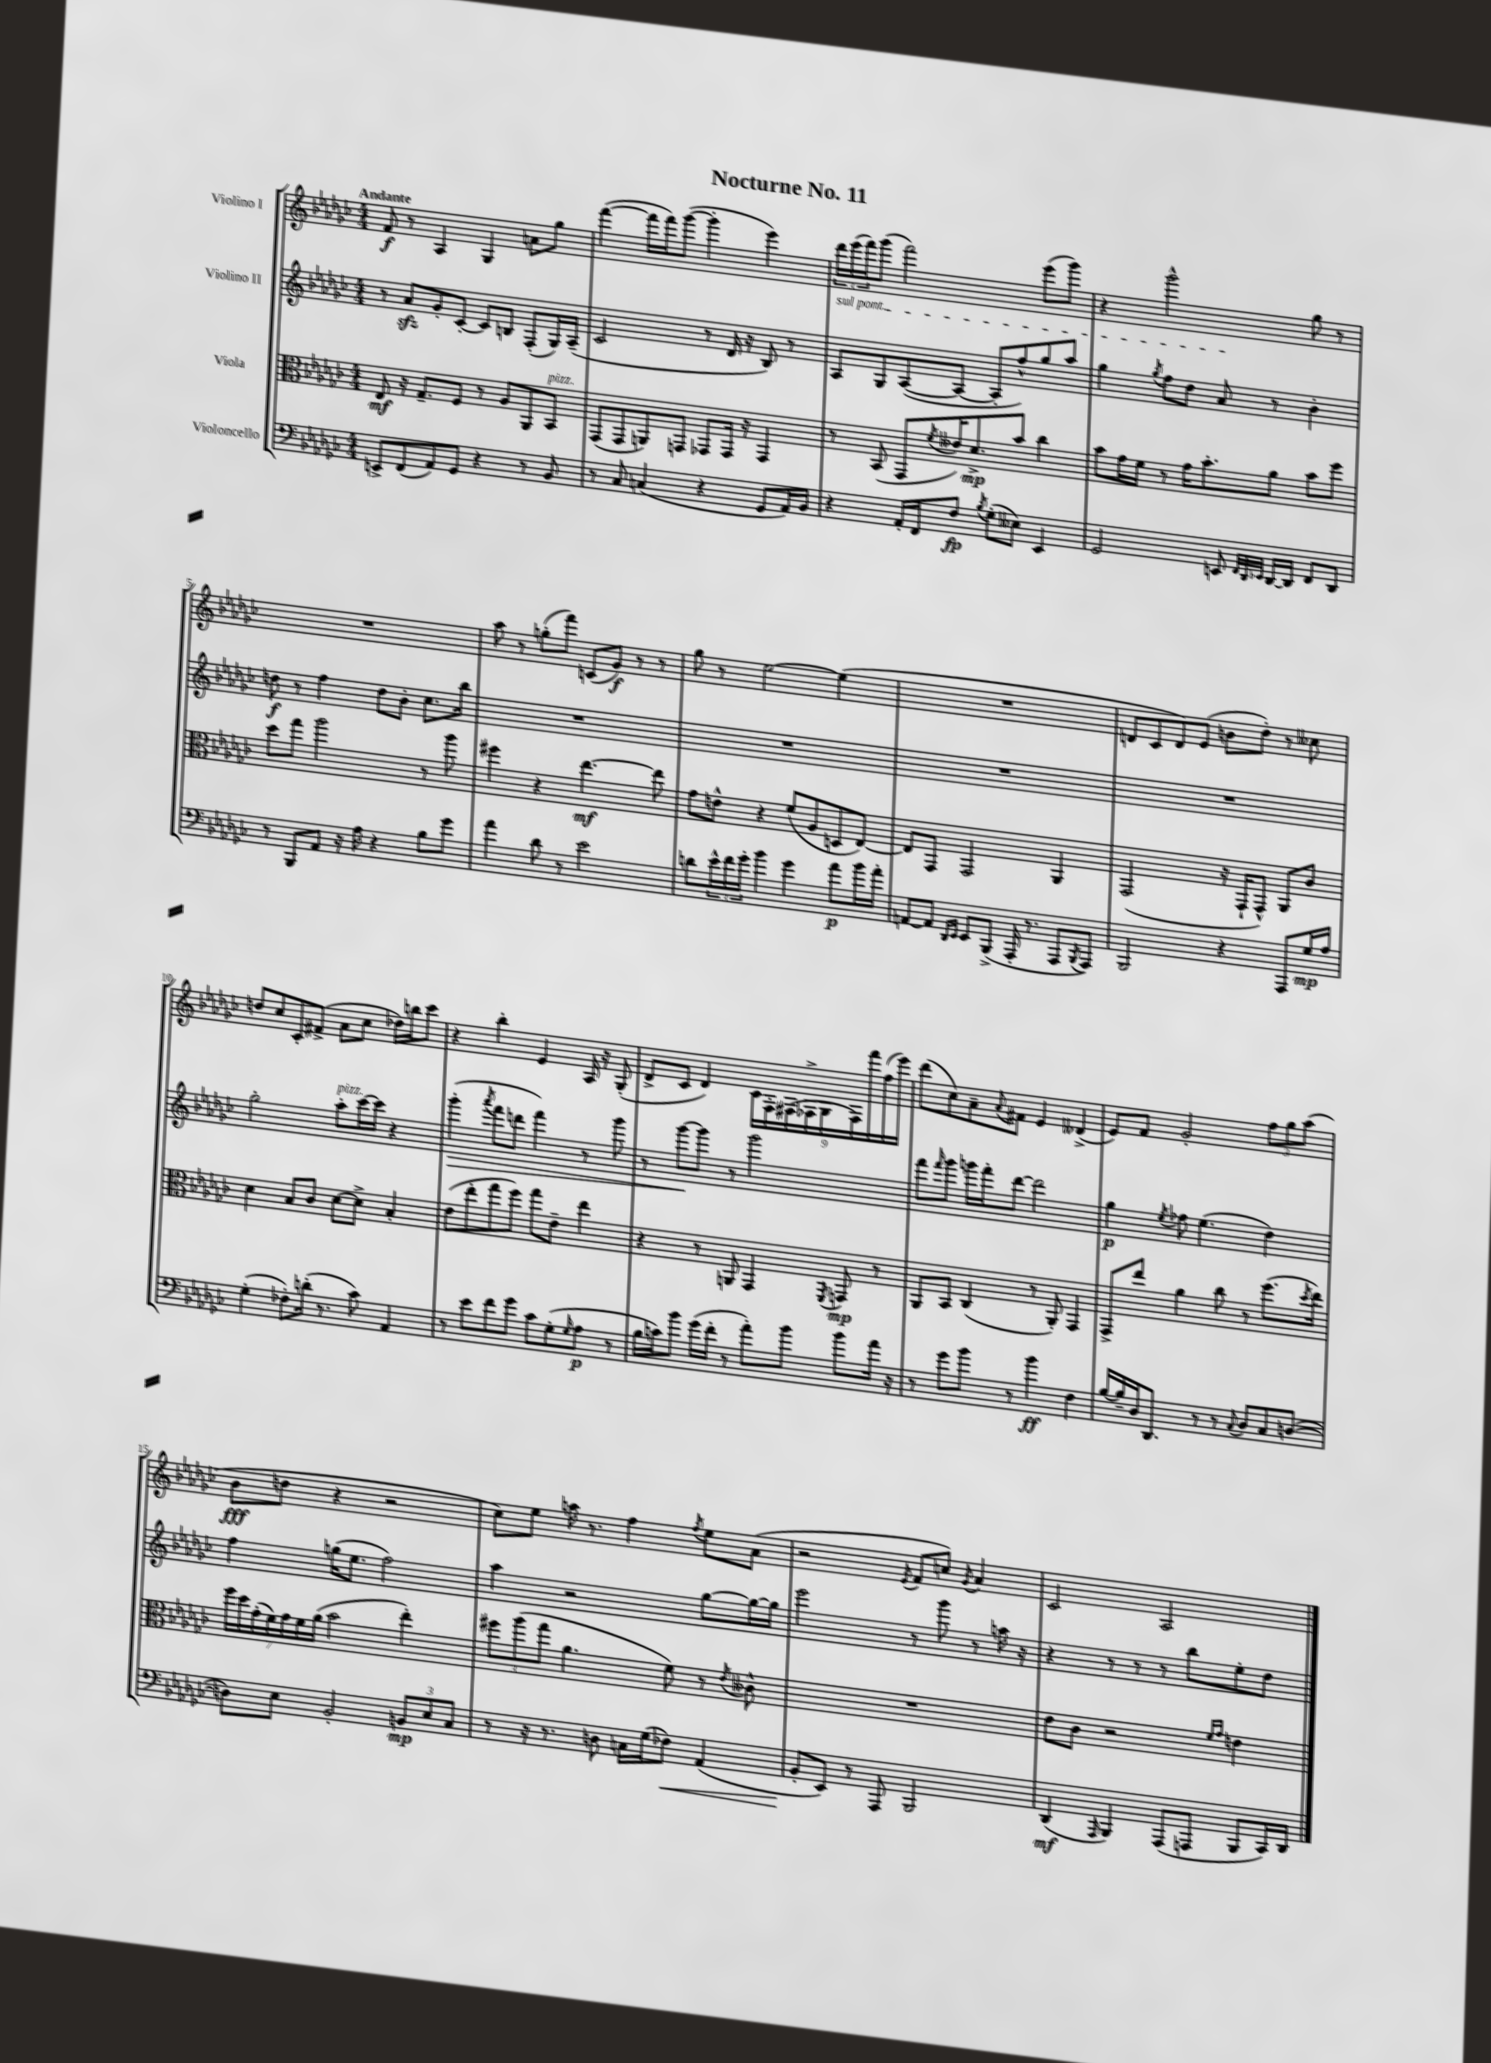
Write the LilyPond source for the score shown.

\header { title = "Nocturne No. 11" }
<<
\new StaffGroup <<
\new Staff = "s0" \with { instrumentName = "Violino I" } {
    \clef treble \key ges \major \numericTimeSignature \time 4/4 \tempo "Andante"
    f'8\f r8 aes4 ges4 a'8 ges''8 |
    f'''4~( f'''16 f'''16) ges'''8~( ges'''4-. ees'''4) |
    \tuplet 3/2 { des'''16 ees'''16( f'''16) } ges'''8( f'''2) ees'''8( ges'''8) |
    r4 ges'''2-^ ges''8 r8 |
    R1 |
    aes''8 r8 g''8-.( f'''8) c'8( ges'8\f) r8 r8 |
    ges''8 r8 ees''2~ ees''4( |
    R1 |
    d'8 ces'8 d'8) ees'8( b'8 des''8-.) r8 ceses''8 |
    d''8 ces''8 ces'8-. fis'8->( aes'8 ces''8 des''16) b''16 ces'''8 |
    r4 bes''4-. ees'4 aes16 r16 ges8-.( |
    des'8-> ces'8 des'4) \tuplet 9/8 { ces'16 f16-. fis16( fes16-> ges16 fes16) f'''16 f''16( ees'''16) } |
    des'''8( ces''8) aes'8-- \appoggiatura { aes'8 } fis'8 ees'4 deses'4->( |
    ees'8) f'8 ges'2-. \tuplet 3/2 { f''8 ges''8 aes''8( } |
    bes'8\fff d''8 r4 r2 |
    ces''8) ees''8 a''16 r8. f''4 \acciaccatura { f''8 } ees''8 aes'8( |
    r2 \acciaccatura { ees'8 } f'8 c''8) \acciaccatura { ges'8 } aes'4 |
    ces'2 aes2 \bar "|." |
}
\new Staff = "s1" \with { instrumentName = "Violino II" } {
    \clef treble \key ges \major \numericTimeSignature \time 4/4
    r8 aes'8\sfz ges'8-. ces'8~-. ces'8 b8 f8-.( ges16) aes16--( |
    ces'2 r8 des'16 r16 bes8) r8 |
    \once \override TextSpanner.bound-details.left.text = \markup { \italic "sul pont." } aes8\startTextSpan ges8 aes8~( aes8~ aes8-. f''8-^) ges''8 aes''8 |
    ges''4 \acciaccatura { ges''8 } f''8 des''8 aes'8\stopTextSpan r8 bes'4-. |
    d''8\f r8 f''4 d''8 bes'8-. ces''8. bes''16 |
    R1 |
    R1 |
    R1 |
    R1 |
    ges''2-. aes''8-.^\markup { \italic "pizz." } ces'''16~ ces'''16 r4 |
    ges'''4-.\>( \acciaccatura { aes'''8 } f'''8 d'''8 f'''4) r8 ges'''8 |
    r8 ges'''8~\! ges'''8 r8 ges'''2 |
    f'''8 \grace { f'''16 } ges'''8 g'''16 f'''16-. des'''8~ des'''2 |
    ges''4\p \acciaccatura { ees''8 } fes''8 ees''4.( des''4) |
    f''4 g''16( ees''8. f''2) |
    aes''4 r2 ges''8~ ges''16~ ges''16 |
    ees'''2 r8 ges'''8 r8 a''16 r16 |
    r4 r8 r8 r8 bes''8 ees''8-. des''8 \bar "|." |
}
\new Staff = "s2" \with { instrumentName = "Viola" } {
    \clef alto \key ges \major \numericTimeSignature \time 4/4
    ees8\mf r16 ges8.-- f8 r8 aes8 aes,8 bes,8^\markup { \italic "pizz." } |
    ges,8( ges,8 a,8) g,8 ges,8 ges,16 r16 ges,4 |
    r8 bes,8( ges,8 \acciaccatura { f'8 } eeses'16) des'8.->\mp bes'8 ces''4 |
    bes'8 ges'16 f'16 r8 ges'16 bes'8.-. aes'8 bes'8 f''8 |
    des''8 ges''8 aes''2 r8 aes''8 |
    fis''4 r4 ees''4.~\mf ees''8 |
    ges'8 e'8-^ r4 f'8( aes8 d8 ees8~) |
    ees8 ges,8 ges,2 aes,4 |
    ges,2( r16 ges,16-! ges,8-^) aes,8 ces'8 |
    des'4 bes8 ces'8 des'8~ des'8-> bes4-. |
    ees'8( ees''8-. ges''8 f''8) ges''8 ees'8-- ees''4 |
    r4 r8 a,8 ges,4 \acciaccatura { f,8 } g,8\mp r8 |
    aes,8 bes,8 ces4( r8 aes,8-.) ges,4 |
    ges,8-> ees''8 aes'4 ces''8 r8 f''8.( \acciaccatura { des''8 } ees''16) |
    \tuplet 7/4 { f''16 des''16 ges'16-.( f'16) ges'16 f'16 aes'16( } bes'2 ees''4-.) |
    \tuplet 3/2 { fis''8 aes''8( ges''8 } aes'4. f'8) r8 \acciaccatura { ees'8 } ceses'8-^ |
    R1 |
    ees'8 ces'8 r2 \grace { f'16 ges'16 } e'4 \bar "|." |
}
\new Staff = "s3" \with { instrumentName = "Violoncello" } {
    \clef bass \key ges \major \numericTimeSignature \time 4/4
    e,8-> f,8( aes,8) ges,8 r4 r8 bes,8 |
    r8 ces8 c4( r4 ges,8 aes,16) bes,16 |
    r4 aes,16-. f,16 f8\fp \acciaccatura { bes8 } ges8-.( eeses8) ees,4 |
    ges,2 e,8 \grace { f,32 des,32 ees,32 } des,16~ des,16 f,8 des,8 |
    r8 bes,,8 aes,8 r16 aes16 r4 bes8 ges'8 |
    aes'4 des'8 r8 ees'2 |
    d'8 \tuplet 3/2 { ees'16-^ f'16 ges'16-. } bes'4 ges'4 aes'8\p bes'16 aes'16-. |
    a,8~ a,8 \grace { des,16 ees,16 } ees,8 bes,,8->( aes,,16-. r8. aes,,8 \acciaccatura { bes,,8 } aes,,8) |
    bes,,2 r4 aes,,8 ges16\mp aes16 |
    ges4-.( fes8-.) d'16-.( r8. ces'8) aes,4 |
    r8 ees'8 f'8 ges'8 ces'8 ges8-.( \grace { ges16 } aes8\p r8 |
    bes16 c'16) bes'8 ges'16( f'16-. r8 aes'8-.) bes'8 bes'8 aes'16 r16 |
    r8 ges'8 bes'8 r8 bes'4\ff f4 |
    bes16~ bes16-- des16 des,8. r8 r8 \appoggiatura { ces8 } des8 ces8 d8~( |
    d8) ees8 bes,2-. \tuplet 3/2 { b,8\mp ees8 ces8 } |
    r8 r16 r8. d8 c16 ges16( fes8\<) aes,4( |
    bes,8-.\! ees,8) r8 aes,,8 bes,,2 |
    des,4\mf( \grace { aes,,16 } bes,,4) aes,,8( a,,8 bes,,8 ces,16) des,16 \bar "|." |
}
>>
>>
